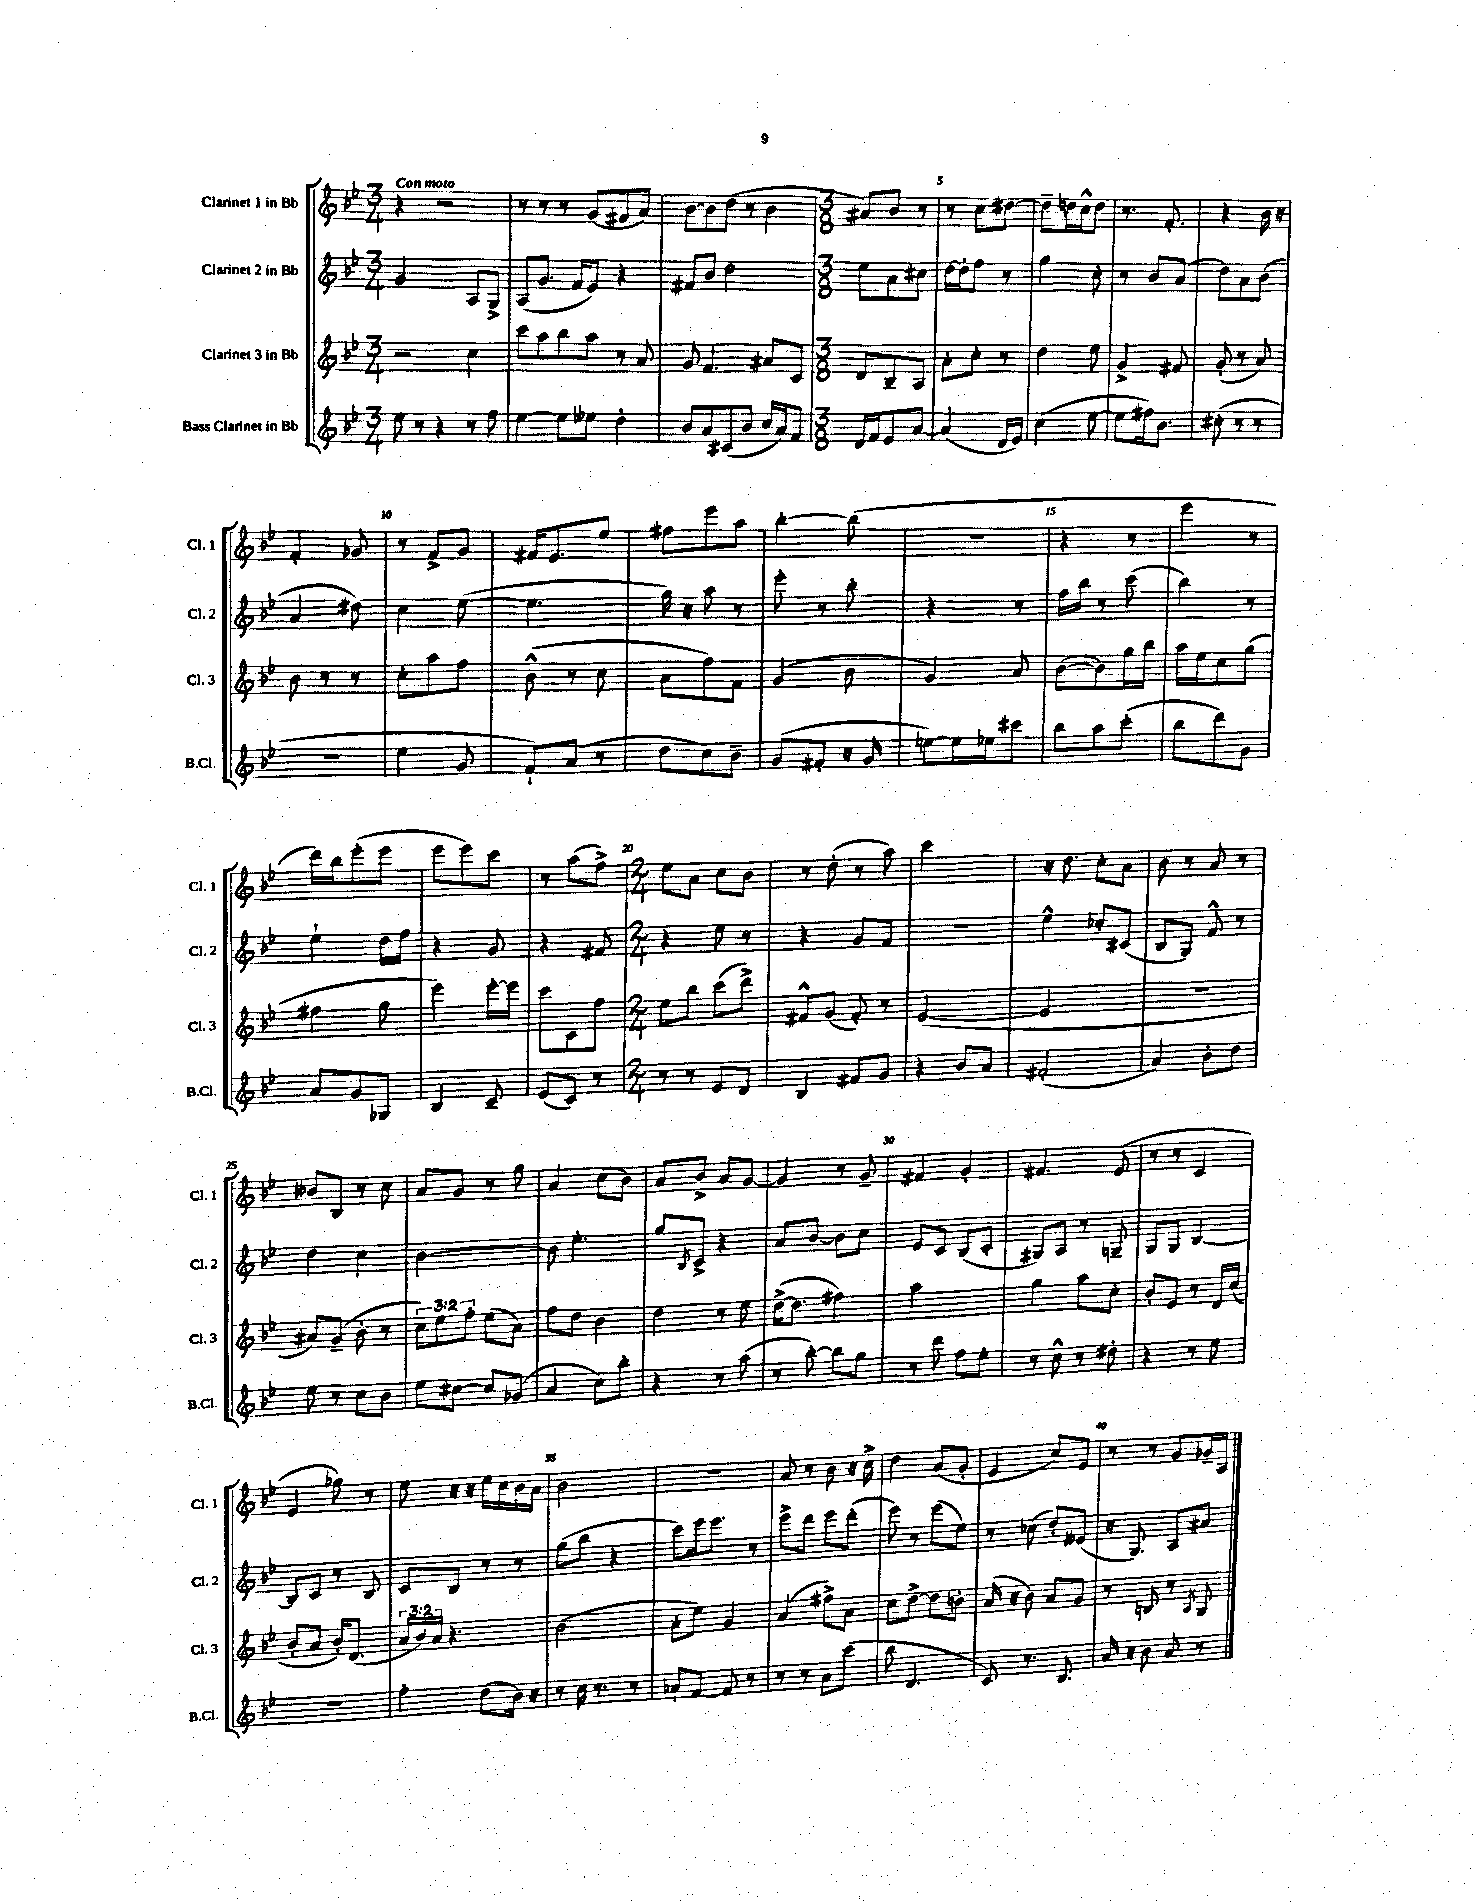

**kern	**kern	**kern	**kern
*part4	*part3	*part2	*part1
*staff4	*staff3	*staff2	*staff1
*I"Bass Clarinet in Bb	*I"Clarinet 3 in Bb	*I"Clarinet 2 in Bb	*I"Clarinet 1 in Bb
*I'B.Cl.	*I'Cl. 3	*I'Cl. 2	*I'Cl. 1
*clefG2	*clefG2	*clefG2	*clefG2
*k[b-e-]	*k[b-e-]	*k[b-e-]	*k[b-e-]
*M3/4	*M3/4	*M3/4	*M3/4
=1	=1	=1	=1
!	!	!	!LO:TX:a:B:t=Con moto
8ee-\	2r	2g/	4r
8r	.	.	.
4r	.	.	2r
8r	4cc\	8A/L	.
8ff\	.	8G^/J	.
=2	=2	=2	=2
[4ee-\	8ccc\L	(8A/L	8r
.	8aa\	8.g/J	8r
8ee-\L]	8bb-\	.	8r
.	.	16f/KL	.
8ee--X\J	8aa\J	8e-/J)	(8g/L
4dd'\	8r	4r	8f#X/
.	8a/	.	8a/J)
=3	=3	=3	=3
8b-/L	8g/	8f#X/L	[8b-\L
8a/	4.f/	8b-/J	8b-\]
(8c#X/	.	2dd\	(8dd\J
8b-/J	.	.	8r
16cc/LL	8a#X/L	.	4b-\
16a/J)	.	.	.
8f/J	8c/J	.	.
=4	=4	=4	=4
*M3/8	*M3/8	*M3/8	*M3/8
16d/LL	8d/L	8ee-\L	8a#X/L)
16f/J	.	.	.
8e-/	8B-~/	8a\	8b-/J
[8a/J	8A/J	8cc#X\J	8r
=5	=5	=5	=5
(4a/]	8a'\L	[16dd\LL	8r
.	.	16dd'\J]	.
.	8cc'\J	8ff\J	8cc\L
16d/LL	8r	8r	[8dd#X\J
16e-/JJ)	.	.	.
=6	=6	=6	=6
(4cc\	4dd\	4gg\	8dd#~\L]
.	.	.	16ddn\L
.	.	.	16cc^^\J
[8ee-\	8ee-\	8cc'\	8dd\J
=7	=7	=7	=7
8ee-\L]	4g^/	8r	8.r
16ff#X\k)	.	8b-/L	.
8.b-\J	.	.	8.f'/
.	8f#X/	(8a/J	.
=8	=8	=8	=8
(8cc#X'\	(8g'/	8dd\L)	4r
8r	8r	8a\	.
8r	8a/)	(8b-\J	16b-\
.	.	.	16r
!!LO:LB:g=z
=9	=9	=9	=9
4.r	8b-\	4a/	4f'/
.	8r	.	.
.	8r	8dd#X\)	8g-X/
=10	=10	=10	=10
4ee-\	8cc'\L	4cc\	8r
.	8aa\	.	8f^/L
8g/	8ff\J	([8ee-\	8g/J
=11	=11	=11	=11
8f`/L)	(8b-^^\	4.ee-\]	16f#X/KL
.	.	.	8.e-/
(8a/J	8r	.	.
8r	8cc\	.	8ee-/J
=12	=12	=12	=12
8dd\L	8a\L	16gg\)	8ff#X\L
.	.	16r	.
8cc\)	8ff\)	8aa\	8eee-\
8b-~\J	8f\J	8r	8aa\J
=13	=13	=13	=13
(8g/L	(4g/	8eee-'\	[4bb-'\
8f#X'/J	.	8r	.
16r	8b-\	8bb-'\	(8bb-\]
16g/	.	.	.
=14	=14	=14	=14
[8een\L)	4g/)	4r	4.r
16ee\L]	.	.	.
16ee-X\J	.	.	.
8ccc#X\J	8a/	8r	.
=15	=15	=15	=15
8bb-\L	([8b-\L	16ff\LL	4r
.	.	16bb-\JJ	.
8aa\	8b-\])	8r	.
(8ccc'\J	16gg\L	(8ccc\	8r
.	16bb-\JJ	.	.
=16	=16	=16	=16
8bb-\L	16aa\LL	4bb-\)	4eee-\
.	16ee-\J	.	.
8ddd\)	8cc\	.	.
8g\J	(8gg\J	8r	8r
!!LO:LB:g=z
=17	=17	=17	=17
8a/L	4ff#X\	4ee-`\	16ddd\LL)
.	.	.	16bb-\J
8g/	.	.	(8eee-'\
8G-X/J	8gg\	16dd\LL	8eee-\J
.	.	16ff\JJ	.
=18	=18	=18	=18
4B-/	4eee-\)	4r	8eee-\L
.	.	.	8eee-\)
8c~/	[16eee-'\LL	8g/	8ccc\J
.	16eee-\JJ]	.	.
=19	=19	=19	=19
(8e-/L	8ccc\L	4r	8r
8c/J)	8c\	.	(8aa\L
8r	8ff\J	8f#X/	8ff^\J)
=20	=20	=20	=20
*M2/4	*M2/4	*M2/4	*M2/4
8r	8ee-\L	4r	8ee-\L
8r	8bb-\J	.	8a\J
8e-/L	(8ccc\L	8ee-\	8cc\L
8d/J	8ddd^\J)	8r	8b-\J
=21	=21	=21	=21
4B-/	8f#X^^/L	4r	8r
.	(8g/J	.	(8dd'\
8f#X/L	8f#'/)	8g/L	8r
8g/J	8r	8f/J	8aa\)
=22	=22	=22	=22
4r	([2e-/	2r	2ccc\
8b-/L	.	.	.
8a/J	.	.	.
=23	=23	=23	=23
(2f#X'/	2e-/]	4ee-^^\	16r
.	.	.	8.dd\
.	.	8cc-X'/L	8cc'\L
.	.	(8c#X/J	8a\J
=24	=24	=24	=24
4a/)	2r	8B-/L	8b-\
.	.	8G/J)	8r
8b-'\L	.	8f^^/	8a/
8dd\J	.	8r	8r
!!LO:LB:g=z
=25	=25	=25	=25
8ee-\	8a#X/L)	4dd\	8b--X/L
8r	(8g~/J	.	8B-/J
8cc\L	8b-'\	4cc\	8r
8b-\J	8r	.	8cc\
=26	=26	=26	=26
8ee-\L	12cc\L)	[2b-\	8a/L
.	12ee-\	.	.
[8cc#X\J	.	.	8g/J
.	12ff'\J	.	.
8cc#/L]	(8ee-\L	.	8r
(8g-X/J	8a\J)	.	8gg\
=27	=27	=27	=27
4a/	8ff\L	8b-\]	4a/
.	8dd\J	4.ee-'\	.
8cc\L)	4b-\	.	(8cc\L
8bb-'\J	.	.	8b-\J)
=28	=28	=28	=28
4r	4dd\	8gg/L	8a/L
.	.	8qB-/	.
.	.	8c^/J	8b-^/J
8r	8r	4r	8a/L
(8aa\	8ee-\	.	[8g/J
=29	=29	=29	=29
8r	([16dd^\KL	8a/L	4g/]
.	8.dd\J]	.	.
[8bb-'\)	.	[8b-/J	.
8bb-\L]	4ff#X\)	8b-\L]	8r
8gg\J	.	8cc\J	8g~/
=30	=30	=30	=30
8r	2aa\	8e-/L	4f#X/
8ddd\	.	8c/J	.
8ff\L	.	(8B-/L	4g'/
8ee-'\J	.	8c'/J	.
=31	=31	=31	=31
8r	4gg\	8G#X/L)	4.f#X/
8cc^^\	.	8A/J	.
8r	8aa\L	8r	.
8dd#X'\	8cc'\J	8Gn~/	(8e-/
=32	=32	=32	=32
4r	8b-'/L	8G/L	8r
.	8e-/J	8G/J	8r
8r	8r	[4B-/	4c/
8ee-\	16d/LL	.	.
.	(16cc/JJ	.	.
!!LO:LB:g=z
=33	=33	=33	=33
2r	8b-'/L	8B-/L]	4e-/
.	8a/J	8c/J	.
.	16b-'/KL)	8r	8gg-X\)
.	(8.d/J	.	.
.	.	8B-/	8r
=34	=34	=34	=34
4ff'\	24a/LL	8c/L	8ee-\
.	24b-/)	.	.
.	24a/JJ	.	.
.	4.r	8B-/J	16r
.	.	.	16r
(8dd\L	.	8r	16ee-\LL
.	.	.	16cc\
16b-\Jk)	.	8r	16b-\
16r	.	.	16a\JJ
=35	=35	=35	=35
8r	(2b-\	(8gg\L	2b-\
16cc\	.	8bb-\J	.
8.r	.	.	.
.	.	4r	.
8r	.	.	.
=36	=36	=36	=36
8a-X`/L	8a'\L	8ccc\L)	2r
[8f/J	8ee-\J)	16eee-\k	.
.	.	8.eee-\J	.
8f/]	4g/	.	.
8r	.	8r	.
=37	=37	=37	=37
8r	(4a/	8eee-^\L	8a/
8r	.	8ddd\J	8r
8a\L	8ff#X^\L)	8eee-\L	8b-\
(8ccc\J	8a\J	(8ddd'\J	16r
.	.	.	16cc^\
=38	=38	=38	=38
8bb-\	8cc\L	8eee-\)	4dd\
4.d/	[8dd^\J	8r	.
.	8dd\L]	(8eee-\L	(8a/L
.	8bn'\J	8ee-\J)	8g'/J
=39	=39	=39	=39
8c/)	(16a/	8r	4e-/
.	16r	.	.
8.r	8b-\)	(8cc-X\	.
.	8a/L	8dd'/L)	8cc/L)
8.B-/	.	.	.
.	8g/J	(8e--X/J	8e-/J
=40	=40	=40	=40
16a/	8r	16r	8r
16r	.	8.G/)	.
8b-\	8Bn/	.	8r
8a/	8r	8A/L	8g/L
.	8qA/	.	.
8r	8G/	8a#X/J	16g-X~/L
.	.	.	16A/JJ
==	==	==	==
*-	*-	*-	*-
